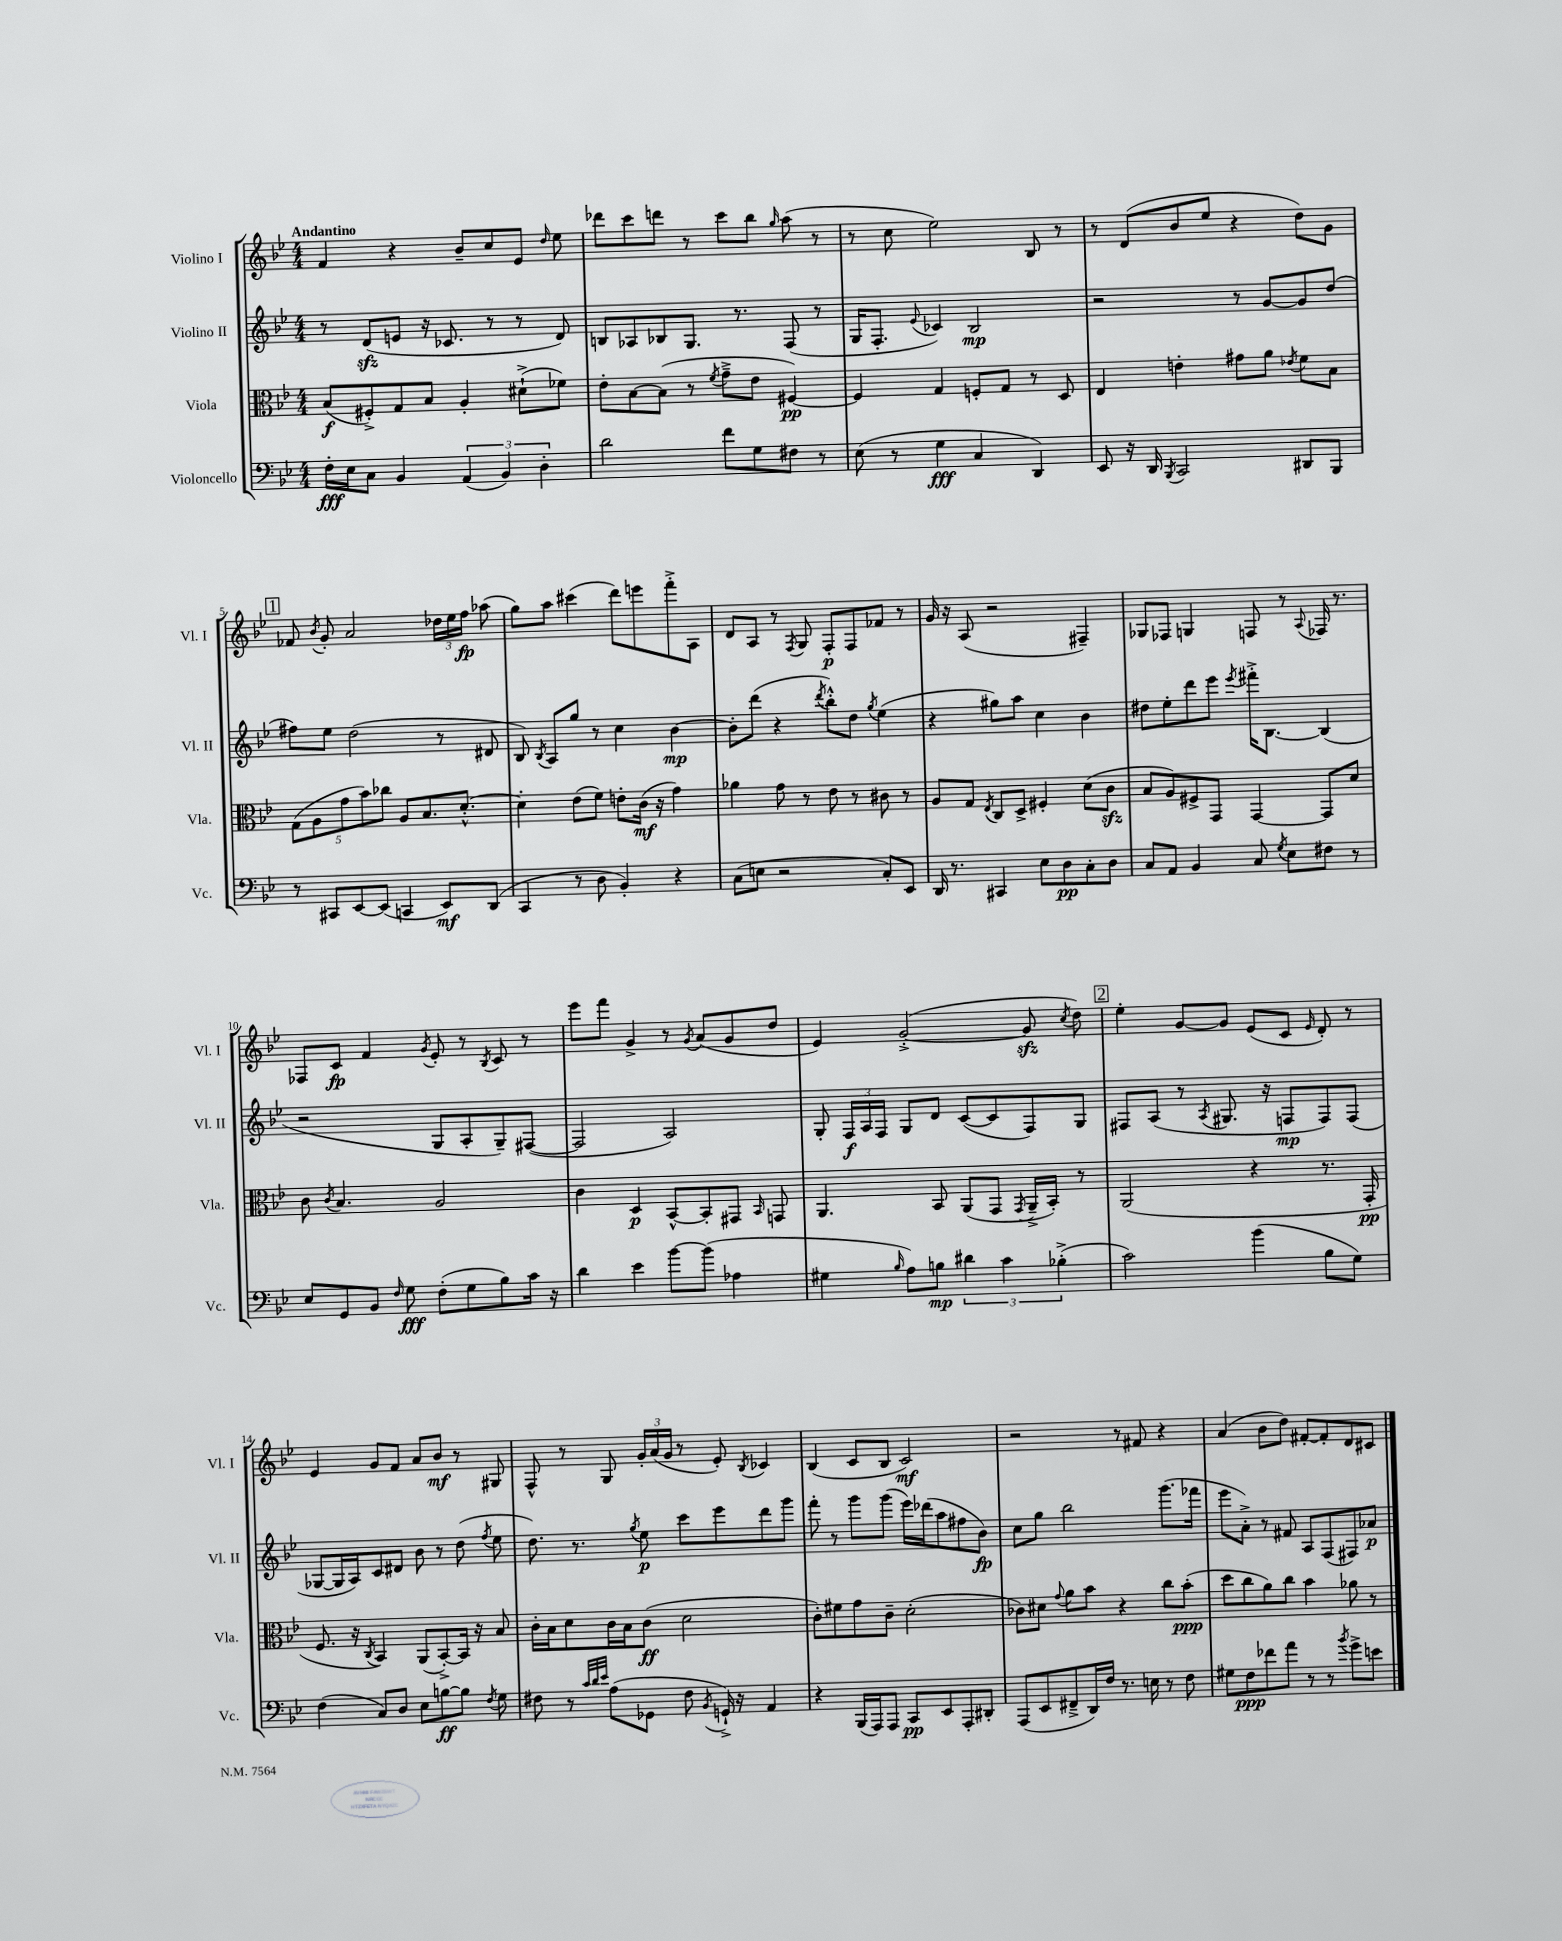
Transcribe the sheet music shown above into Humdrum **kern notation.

**kern	**dynam	**kern	**dynam	**kern	**dynam	**kern	**dynam
*part4	*part4	*part3	*part3	*part2	*part2	*part1	*part1
*staff4	*staff4	*staff3	*staff3	*staff2	*staff2	*staff1	*staff1
*I"Violoncello	*	*I"Viola	*	*I"Violino II	*	*I"Violino I	*
*I'Vc.	*	*I'Vla.	*	*I'Vl. II	*	*I'Vl. I	*
*clefF4	*	*clefC3	*	*clefG2	*	*clefG2	*
*k[b-e-]	*	*k[b-e-]	*	*k[b-e-]	*	*k[b-e-]	*
*M4/4	*	*M4/4	*	*M4/4	*	*M4/4	*
=1	=1	=1	=1	=1	=1	=1	=1
!	!	!	!	!	!	!LO:TX:a:B:t=Andantino	!
16F'\LL	fff	(8B-/L	f	8r	.	4f/	.
16E-\J	.	.	.	.	.	.	.
8C\J	.	8F#X'^/)	.	(8dzz/L	.	.	.
4BB-/	.	8G/	.	8en/J	.	4r	.
.	.	8B-/J	.	16r	.	.	.
.	.	.	.	8.c-X/	.	.	.
(6AA/	.	4A'/	.	.	.	8b-~/L	.
.	.	.	.	8r	.	8cc/	.
6BB-/)	.	.	.	.	.	.	.
.	.	(8d#X`^\L	.	8r	.	8e-/J	.
6D'\	.	.	.	.	.	.	.
.	.	.	.	.	.	16qqdd/	.
.	.	8f-X\J)	.	8d/)	.	8ee-\	.
=2	=2	=2	=2	=2	=2	=2	=2
2d\	.	8e-'\L	.	8Bn/L	.	8ddd-X\L	.
.	.	[8B-\	.	8A-X/	.	8ccc\	.
.	.	(8B-\J]	.	8B-X/	.	8dddn\J	.
.	.	8r	.	8.G/J	.	8r	.
.	.	8qf/	.	.	.	.	.
8f\L	.	8g~^\L	.	.	.	8ccc\L	.
.	.	.	.	8.r	.	.	.
8G\	.	8e-\J	.	.	.	8bb-\J	.
.	.	.	.	.	.	16qqgg/	.
8F#X\J	.	[4F#X/)	pp	(8F/	.	(8aa\	.
8r	.	.	.	8r	.	8r	.
=3	=3	=3	=3	=3	=3	=3	=3
(8E-\	.	4F#/]	.	16G/KL	.	8r	.
.	.	.	.	8.F'/J	.	.	.
8r	.	.	.	.	.	8cc\	.
.	.	.	.	8qqe-/	.	.	.
4G\	fff	4G/	.	4c-X/)	.	2ee-\)	.
4C/	.	8Fn'/L	.	2B-/	mp	.	.
.	.	8G/J	.	.	.	.	.
4DD/)	.	8r	.	.	.	8B-/	.
.	.	8D/	.	.	.	8r	.
=4	=4	=4	=4	=4	=4	=4	=4
8EE-/	.	4E-/	.	2r	.	8r	.
16r	.	.	.	.	.	(8d/L	.
16DD/	.	.	.	.	.	.	.
8qBBB-/	.	.	.	.	.	.	.
2CC/	.	4en'\	.	.	.	8b-/	.
.	.	.	.	.	.	8ee-/J	.
.	.	8g#X\L	.	8r	.	4r	.
.	.	8a\J	.	[8g/L	.	.	.
.	.	8qe-X/	.	.	.	.	.
8DD#X/L	.	8f\L	.	8g/]	.	8dd\L)	.
8BBB-/J	.	8B-\J	.	(8dd/J	.	8g\J	.
!!LO:LB:g=z
!!LO:REH:place=s1:t=1
=5	=5	=5	=5	=5	=5	=5	=5
8r	.	(10G\L	.	8ff#X\L)	.	8f-X/	.
.	.	10A\	.	.	.	.	.
.	.	.	.	.	.	8qb-/	.
8CC#X/L	.	.	.	8ee-\J	.	8g'/	.
.	.	10g\	.	.	.	.	.
[8EE-/	.	.	.	(2dd\	.	2a/	.
.	.	10b-\)	.	.	.	.	.
(8EE-/J]	.	.	.	.	.	.	.
.	.	10cc-X\J	.	.	.	.	.
4CCn/	.	8A/L	.	.	.	.	.
.	.	8.B-/	.	.	.	.	.
8EE-/L)	mf	.	.	8r	.	24dd-X\LL	.
.	.	.	.	.	.	24ee-\	.
.	.	[8.d'^^/J	.	.	.	.	.
.	.	.	.	.	.	24ff\JJ	fp
(8DD/J	.	.	.	8d#X/	.	(8aa-X\	.
=6	=6	=6	=6	=6	=6	=6	=6
4CC/	.	4d'\]	.	8B-/)	.	8gg\L)	.
.	.	.	.	8qB-/	.	.	.
.	.	.	.	8A/L	.	8aa\J	.
8r	.	(8e-\L	.	8gg/J	.	(4ccc#X\	.
8D\	.	8f\J)	.	8r	.	.	.
4BB-'/)	.	8en'\L	.	4cc\	.	8ddd\L)	.
.	.	(16c\Jk	mf	.	.	8eeen\	.
.	.	16r	.	.	.	.	.
4r	.	4g\)	.	[4b-\	mp	8fff'^\	.
.	.	.	.	.	.	8A\J	.
=7	=7	=7	=7	=7	=7	=7	=7
(8C\L	.	4a-X\	.	8b-'\L]	.	8d/L	.
8En\J	.	.	.	(8ddd\J	.	8A/J	.
2r	.	8g\	.	4r	.	8r	.
.	.	.	.	.	.	8qF/	.
.	.	8r	.	.	.	8G/	.
.	.	.	.	8qddd/	.	.	.
.	.	8e-\	.	8bb-'^^\L)	.	8F'/L	p
.	.	8r	.	8dd\J	.	8F/	.
.	.	.	.	8qgg/	.	.	.
8C'/L)	.	8c#X\	.	(4ee-\	.	8f-X/J	.
8EE-/J	.	8r	.	.	.	8r	.
=8	=8	=8	=8	=8	=8	=8	=8
16DD/	.	8A/L	.	4r	.	16g/	.
8.r	.	.	.	.	.	16r	.
.	.	8G/J	.	.	.	(8A/	.
.	.	8qE-/	.	.	.	.	.
4CC#X/	.	8C/L	.	8gg#X\L)	.	2r	.
.	.	8D^/J	.	8aa\J	.	.	.
8E-\L	.	4F#X'/	.	4cc\	.	.	.
8D\	pp	.	.	.	.	.	.
8C'\	.	(8d\L	.	4b-\	.	4F#X~/)	.
8D\J	.	8czz\J	.	.	.	.	.
=9	=9	=9	=9	=9	=9	=9	=9
8C/L	.	8B-/L	.	8dd#X\L	.	8G-X/L	.
8AA/J	.	8A/)	.	8ee-'\	.	8F-X/J	.
4BB-/	.	8F#X^/	.	8ddd\	.	4Gn/	.
.	.	8GG/J	.	8eee-\J	.	.	.
.	.	.	.	8qeee-/	.	.	.
8C/	.	[4GG/	.	16fff#X'^\KL	.	8Fn/	.
.	.	.	.	[8.B-\J	.	.	.
8qG/	.	.	.	.	.	.	.
8E-\L	.	.	.	.	.	8r	.
.	.	.	.	.	.	8qqA/	.
8F#X\J	.	8GG/L]	.	(4B-/]	.	16F-X/	.
.	.	.	.	.	.	8.r	.
8r	.	8d/J	.	.	.	.	.
!!LO:LB:g=z
=10	=10	=10	=10	=10	=10	=10	=10
8E-/L	.	8c\	.	2r	.	8F-X/L	.
.	.	8qc/	.	.	.	.	.
8GG/	.	4.B-/	.	.	.	8c/J	fp
8BB-/J	.	.	.	.	.	4f/	.
16qqF/	.	.	.	.	.	.	.
8G\	fff	.	.	.	.	.	.
.	.	.	.	.	.	8qg/	.
(8F'\L	.	2A/	.	8G/L	.	8e-'/	.
8G\	.	.	.	8A'/	.	8r	.
.	.	.	.	.	.	8qB-/	.
8B-\)	.	.	.	8G~/)	.	8c/	.
16c\Jk	.	.	.	([8F#X/J	.	8r	.
16r	.	.	.	.	.	.	.
=11	=11	=11	=11	=11	=11	=11	=11
4d\	.	4c\	.	2F#/]	.	8eee-\L	.
.	.	.	.	.	.	8fff\J	.
4e-\	.	4D/	p	.	.	4g^/	.
[8b-\L	.	[8BB-^^/L	.	2A/)	.	8r	.
.	.	.	.	.	.	8qg/	.
(8b-\J]	.	8BB-'/]	.	.	.	(8a/L	.
4A-X\	.	8GG#X/J	.	.	.	8g/	.
.	.	16qqBB-/	.	.	.	.	.
.	.	8GGn/	.	.	.	8dd/J	.
=12	=12	=12	=12	=12	=12	=12	=12
4G#X\	.	4.AA/	.	8G'/	.	4e-/)	.
.	.	.	.	24F/LL	f	.	.
.	.	.	.	24A/	.	.	.
.	.	.	.	24F/JJ	.	.	.
16qqB-/	.	.	.	.	.	.	.
8A\L)	.	.	.	8G/L	.	([2g'^/	.
8Bn\J	mp	8BB-/	.	8d/J	.	.	.
6d#X\	.	(8AA/L	.	([8c/L	.	.	.
.	.	8GG/J	.	8c/]	.	.	.
6c\	.	.	.	.	.	.	.
.	.	8qGG/	.	.	.	.	.
.	.	16AA~^/LL	.	8F/)	.	8gzz/]	.
.	.	16BB-'/JJ)	.	.	.	.	.
(6B-X'^\	.	.	.	.	.	.	.
.	.	.	.	.	.	8qcc/	.
.	.	8r	.	8G/J	.	8dd\)	.
!!LO:REH:place=s1:t=2
=13	=13	=13	=13	=13	=13	=13	=13
2c\)	.	(2AA/	.	8F#X/L	.	4ee-'\	.
.	.	.	.	(8A/J	.	.	.
.	.	.	.	8r	.	[8g/L	.
.	.	.	.	8qA/	.	.	.
.	.	.	.	8.G#X/	.	8g/J]	.
(4b-\	.	4r	.	.	.	(8e-/L	.
.	.	.	.	16r	.	.	.
.	.	.	.	8Fn/L	mp	8c/J	.
.	.	.	.	.	.	16qqe-/	.
8B-\L	.	8.r	.	8F/)	.	8d'/)	.
8G\J)	.	.	.	(8F/J	.	8r	.
.	.	16GG'/	pp	.	.	.	.
!!LO:LB:g=z
=14	=14	=14	=14	=14	=14	=14	=14
(4F\	.	8.F/	.	[8G-X/L	.	4e-/	.
.	.	.	.	16G-/L]	.	.	.
.	.	16r	.	16A/J)	.	.	.
.	.	8qC/	.	.	.	.	.
8C/L)	.	4BB-/)	.	8c/	.	8g/L	.
8D/J	.	.	.	8d#X/J	.	8f/J	.
8E-\L	.	(8AA/L	.	8b-\	.	8a/L	.
[8Bn\	ff	[8BB-'^/)	.	8r	.	8b-/J	mf
8B\J]	.	16BB-/Jk]	.	(8dd\	.	8r	.
.	.	16r	.	.	.	.	.
8qF/	.	.	.	8qff/	.	.	.
8G\	.	8B-/	.	8ee-\	.	8G#X/	.
=15	=15	=15	=15	=15	=15	=15	=15
8F#X\	.	16c'\LL	.	8.dd\)	.	8F^^/	.
.	.	16B-\J	.	.	.	.	.
8r	.	8d\	.	.	.	8r	.
.	.	.	.	8.r	.	.	.
32qqc/LLL	.	.	.	.	.	.	.
32qqd/	.	.	.	.	.	.	.
32qqe-/JJJ	.	.	.	.	.	.	.
(8A\L	.	16c\L	.	.	.	8G/	.
.	.	16B-\J	.	.	.	.	.
.	.	.	.	8qgg/	.	.	.
8GG-X\J	.	(8c\J	ff	8ee-\	p	24g'/LL	.
.	.	.	.	.	.	(24a/	.
.	.	.	.	.	.	24g/JJ	.
8F#\	.	2d\	.	8ccc\L	.	8r	.
8qBB-/	.	.	.	.	.	.	.
16GGn`^/)	.	.	.	8eee-\	.	8e-'/)	.
16r	.	.	.	.	.	.	.
.	.	.	.	.	.	8qB-/	.
4AA/	.	.	.	8ddd\	.	4c-X/	.
.	.	.	.	8ggg\J	.	.	.
=16	=16	=16	=16	=16	=16	=16	=16
4r	.	8c'\L)	.	8fff'\	.	(4B-/	.
.	.	8f#X\	.	8r	.	.	.
(16BBB-/LL	.	8g\	.	8ggg\L	.	8c/L	.
16AAA/J)	.	.	.	.	.	.	.
8AAA/J	.	8c~\J	.	(8ggg\J	.	8B-/J	.
8CC/L	pp	(2d'\	.	16eee-\LL)	.	2c/)	mf
.	.	.	.	(16ddd-X\J	.	.	.
8EE-/	.	.	.	8aa\	.	.	.
8AAA'/	.	.	.	8ff#X\	.	.	.
8DD#X'/J	.	.	.	8b-\J)	fp	.	.
=17	=17	=17	=17	=17	=17	=17	=17
(8AAA/L	.	8c-X\L)	.	8cc\L	.	2r	.
8EE-/	.	8d#X\J	.	8gg\J	.	.	.
.	.	8qqg/	.	.	.	.	.
8FF#X~^/	.	8a\L	.	2bb-\	.	.	.
16DD/L)	.	8b-\J	.	.	.	.	.
16F/JJ	.	.	.	.	.	.	.
8.r	.	4r	.	.	.	8r	.
.	.	.	.	.	.	8f#X/	.
16En\	.	.	.	.	.	.	.
8r	.	8cc\L	.	(8.ggg\L	.	4r	.
8F\	.	(8b-'\J	ppp	.	.	.	.
.	.	.	.	16fff-X\Jk	.	.	.
=18	=18	=18	=18	=18	=18	=18	=18
8G#X\L	.	8dd\L	.	8eee-\L	.	(4a/	.
8F\	ppp	8cc\	.	8a'^\J)	.	.	.
8f-X\	.	8a\)	.	8r	.	8b-\L	.
8a\J	.	8cc\J	.	8f#X/	.	8dd\J)	.
8r	.	4b-\	.	8A/L	.	[8f#X'/L	.
8r	.	.	.	(8F/	.	8f#'/]	.
8qb-/	.	.	.	.	.	.	.
8g^\L	.	8a-X\	.	8F#X/)	.	8d/	.
8en\J	.	8r	.	8a-X/J	p	8c#X/J	.
==	==	==	==	==	==	==	==
*-	*-	*-	*-	*-	*-	*-	*-
